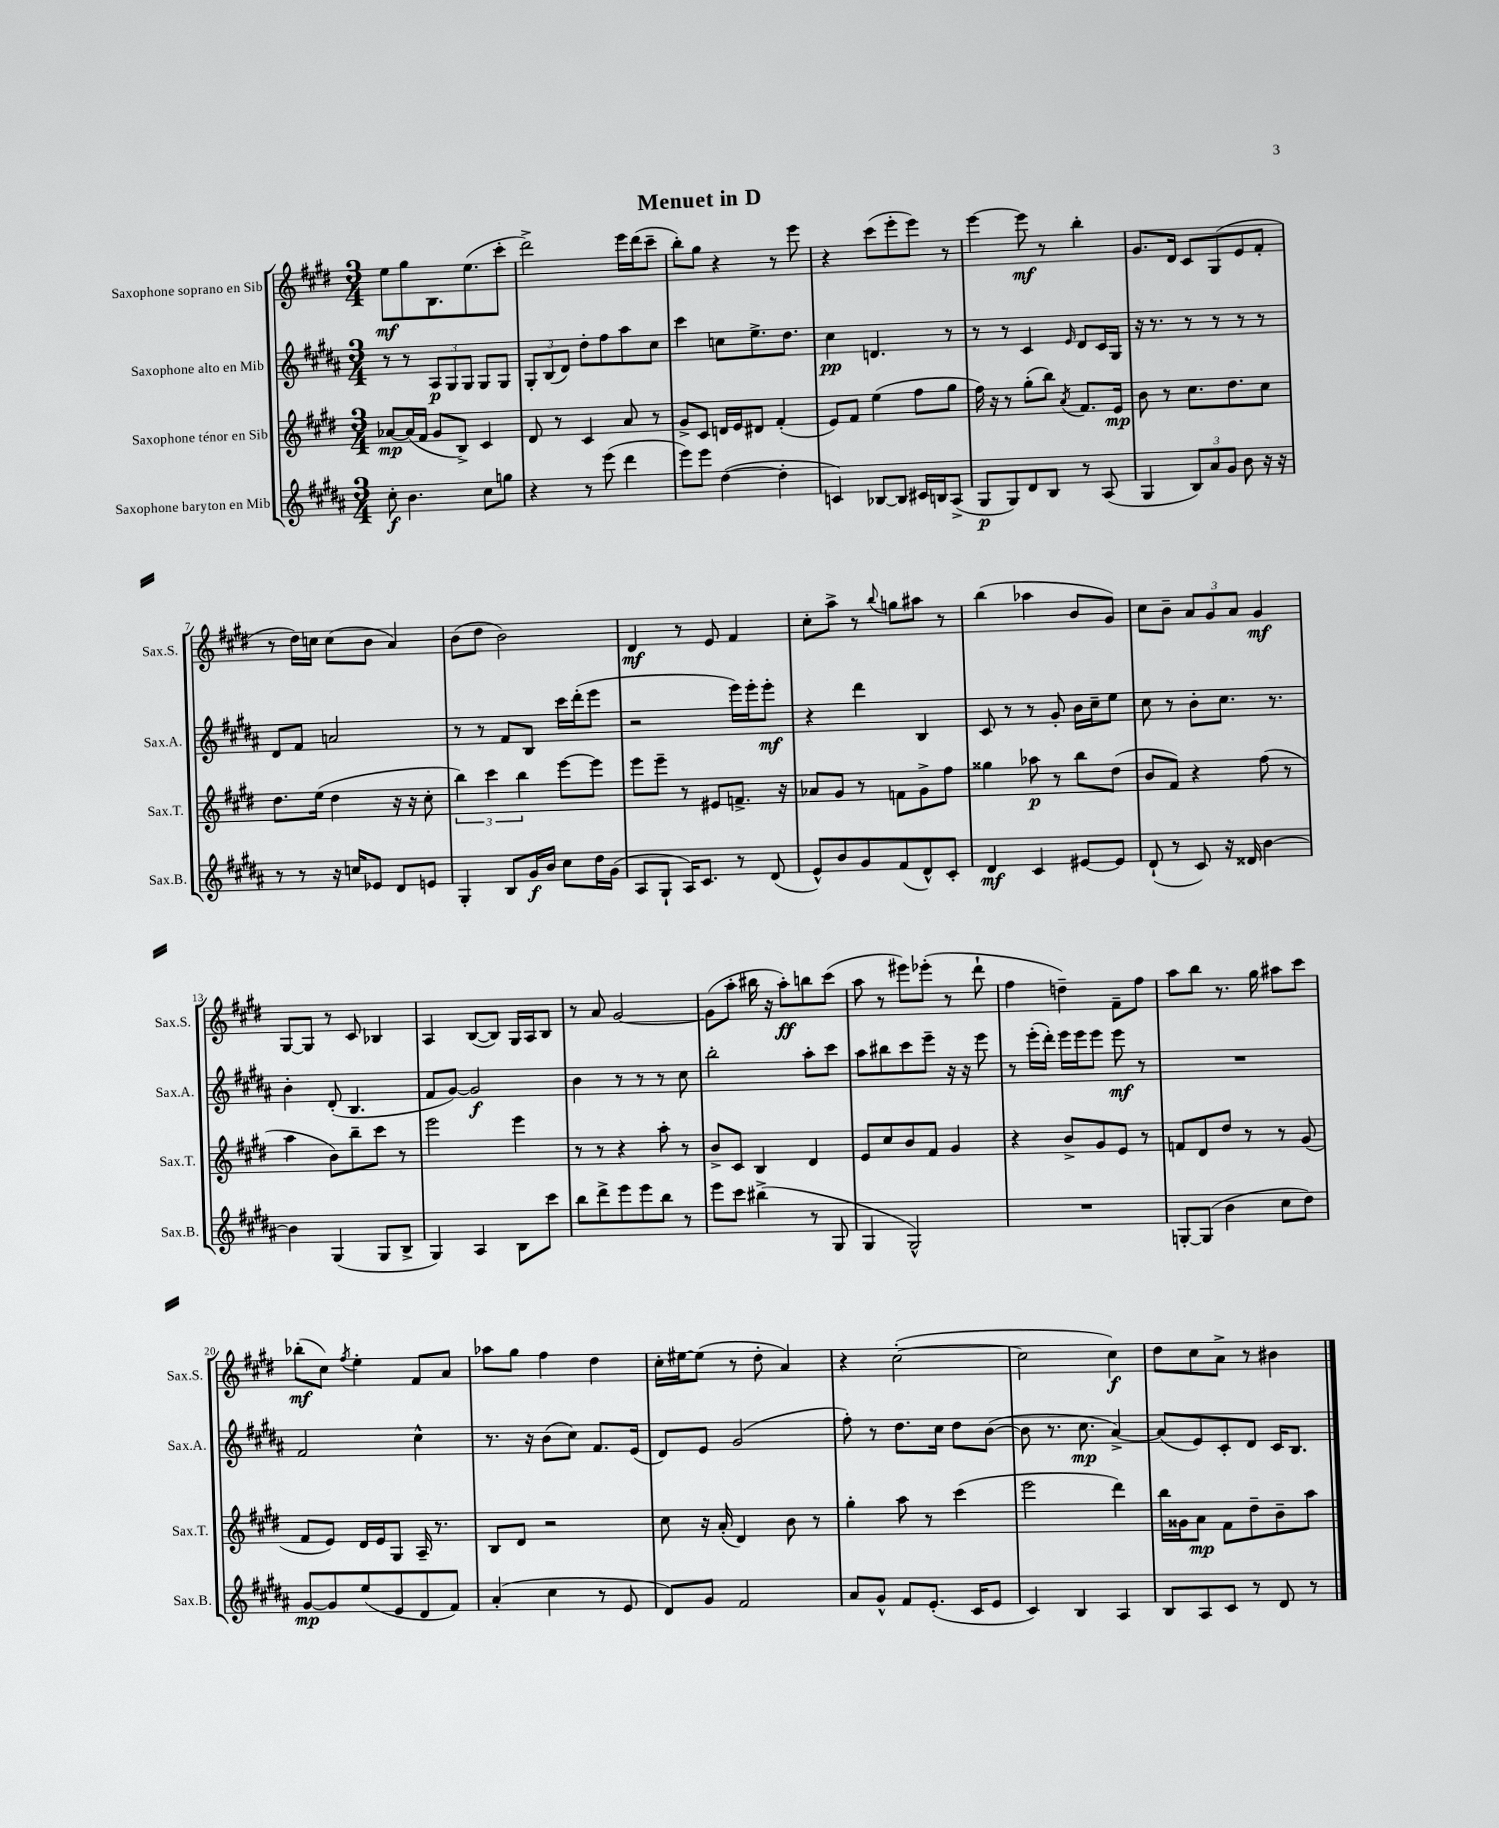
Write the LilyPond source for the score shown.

\header { title = "Menuet in D" }
<<
\new StaffGroup <<
\new Staff = "s0" \with { instrumentName = "Saxophone soprano en Sib" shortInstrumentName = "Sax.S." } {
    \clef treble \key e \major \numericTimeSignature \time 3/4
    e''8\mf gis''8 b8. e''8.( cis'''8-. |
    dis'''2->) e'''16 dis'''16( cis'''8-- |
    b''8-.) gis''8 r4 r8 e'''8 |
    r4 cis'''8( e'''8-. e'''8) r8 |
    e'''4~ e'''8\mf r8 b''4-. |
    gis'8. dis'16 cis'8 gis8( e'8 fis'8-. |
    r8 dis''16) c''16 c''8( b'8 a'4) |
    b'8( dis''8 b'2) |
    dis'4\mf r8 e'8 fis'4 |
    cis''8-. a''8-> r8 \appoggiatura { b''8 } g''8 ais''8 r8 |
    b''4( aes''4 b'8 gis'8) |
    cis''8 b'8-- \tuplet 3/2 { a'8 gis'8 a'8 } gis'4\mf |
    gis8~ gis8 r8 cis'8 bes4 |
    a4 b8~( b8) gis16 a16 b8 |
    r8 a'8 gis'2~ |
    gis'8( a''8-. bis''16 r16 a''8-.\ff) b''8 cis'''8( |
    a''8 r8 eis'''8) ees'''8-.( r8 dis'''8-! |
    fis''4 d''4--) fis'8-- fis''8 |
    a''8 b''8 r8. gis''16 ais''8 cis'''8 |
    bes''8-.\mf( cis''8) \acciaccatura { fis''8 } e''4-. fis'8 a'8 |
    aes''8 gis''8 fis''4 dis''4 |
    cis''16-. eis''16~ eis''8( r8 dis''8-. a'4) |
    r4 cis''2~-.( |
    cis''2 cis''4\f) |
    dis''8 cis''8 a'8-> r8 bis'4 \bar "|." |
}
\new Staff = "s1" \with { instrumentName = "Saxophone alto en Mib" shortInstrumentName = "Sax.A." } {
    \clef treble \key b \major \numericTimeSignature \time 3/4
    r8 r8 \tuplet 3/2 { ais8\p gis8 gis8 } gis8 gis8 |
    \tuplet 3/2 { gis8-. b8( dis'8) } dis''8-. fis''8 ais''8 cis''8 |
    cis'''4 c''8 e''8.-> dis''8. |
    cis''4\pp d'4. r8 |
    r8 r8 cis'4 \grace { e'16 } dis'8 cis'16 gis16 |
    r16 r8. r8 r8 r8 r8 |
    dis'8 fis'8 a'2 |
    r8 r8 fis'8 b8 cis'''16 dis'''16-.( e'''8 |
    r2 e'''16) e'''16-. e'''8-.\mf |
    r4 dis'''4 b4 |
    cis'8 r8 r8 gis'8-. b'16 cis''16-- e''8 |
    cis''8 r8 b'8-. cis''8. r8. |
    b'4-. dis'8-.( b4. |
    fis'8 gis'8~) gis'2\f |
    b'4 r8 r8 r8 cis''8 |
    b''2-. ais''8-. cis'''8 |
    ais''8 bis''8 cis'''8 e'''8-- r16 r16 e'''8 |
    r8 e'''16-.( dis'''16-.) e'''16 e'''16 e'''8 e'''8\mf r8 |
    R2. |
    fis'2 cis''4-^ |
    r8. r16 b'8( cis''8) fis'8. e'16( |
    dis'8) e'8 gis'2( |
    fis''8-.) r8 dis''8. cis''16 dis''8 b'8~( |
    b'8 r8. cis''8.\mp ais'4~->) |
    ais'8( e'8) cis'8-. dis'8 cis'16 b8. \bar "|." |
}
\new Staff = "s2" \with { instrumentName = "Saxophone ténor en Sib" shortInstrumentName = "Sax.T." } {
    \clef treble \key e \major \numericTimeSignature \time 3/4
    aes'8~\mp aes'16( fis'16 gis'8 b8->) cis'4 |
    dis'8 r8 cis'4 a'8 r8 |
    gis'8-> cis'8 d'16 e'16 dis'8 fis'4-.( |
    e'8) fis'8 e''4( fis''8 gis''8 |
    fis''16) r16 r8 gis''8-.( b''8) \acciaccatura { a'8 } fis'8. e'16\mp |
    b'8 r8 cis''8. dis''8. cis''8 |
    dis''8. e''16( dis''4 r16 r16 cis''8-. |
    \tuplet 3/2 { b''4) cis'''4 b''4 } e'''8~ e'''8 |
    e'''8 e'''8-- r8 eis'8 f'8.-> r16 |
    aes'8 gis'8 r8 f'8 gis'8-> fis''8 |
    gisis''4 aes''8\p r8 b''8 dis''8( |
    b'8 fis'8) r4 fis''8( r8 |
    a''4 b'8) b''8-- cis'''8 r8 |
    e'''2 e'''4 |
    r8 r8 r4 a''8-. r8 |
    b'8-> cis'8 b4 dis'4 |
    e'8 cis''8 b'8 fis'8 gis'4 |
    r4 b'8-> gis'8 e'8 r8 |
    f'8 dis'8 dis''8 r8 r8 gis'8( |
    fis'8 e'8) dis'16 e'16 gis8 a16-- r8. |
    b8 dis'8 r2 |
    cis''8 r16 a'16-.( dis'4) b'8 r8 |
    gis''4-. a''8 r8 cis'''4( |
    e'''2 dis'''4) |
    b''16 gisis'16 a'8\mp fis'8 dis''8-- b'8-- a''8 \bar "|." |
}
\new Staff = "s3" \with { instrumentName = "Saxophone baryton en Mib" shortInstrumentName = "Sax.B." } {
    \clef treble \key b \major \numericTimeSignature \time 3/4
    cis''8-.\f b'4. cis''8 g''8 |
    r4 r8 e'''8( dis'''4 |
    e'''8) e'''8 dis''4~( dis''4-. |
    c'4) bes8~ bes8 cis'16 b16 ais8->( |
    gis8\p gis8) dis'8 b8 r8 ais8( |
    gis4 \tuplet 3/2 { b8) ais'8 gis'8 } b'8 r16 r16 |
    r8 r8 r16 c''16 ees'8 dis'8 e'8 |
    gis4-. b8 gis'16\f b'16 cis''8 dis''16 gis'16( |
    ais8 gis8-! ais16) cis'8. r8 dis'8( |
    e'8-^) b'8 gis'8 fis'8( dis'8-^) cis'8-. |
    dis'4\mf cis'4 eis'8~ eis'8 |
    dis'8-!( r8 cis'8) r16 disis'16 b'4~ |
    b'4 gis4( gis8 b8-> |
    gis4) ais4 b8 cis'''8 |
    b''8 dis'''8-> e'''8 e'''8 b''8 r8 |
    e'''8 cis'''8 bis''4->( r8 gis8 |
    gis4 gis2-^) |
    R2. |
    g8~-. g8( b'4 cis''8 dis''8) |
    gis'8~\mp gis'8 e''8( e'8 dis'8 fis'8) |
    ais'4-.( cis''4 r8 e'8 |
    dis'8) gis'8 fis'2 |
    ais'8 gis'8-^ fis'8 e'8.-.( cis'16 e'8 |
    cis'4) b4 ais4 |
    b8 ais8 cis'8 r8 dis'8 r8 \bar "|." |
}
>>
>>
